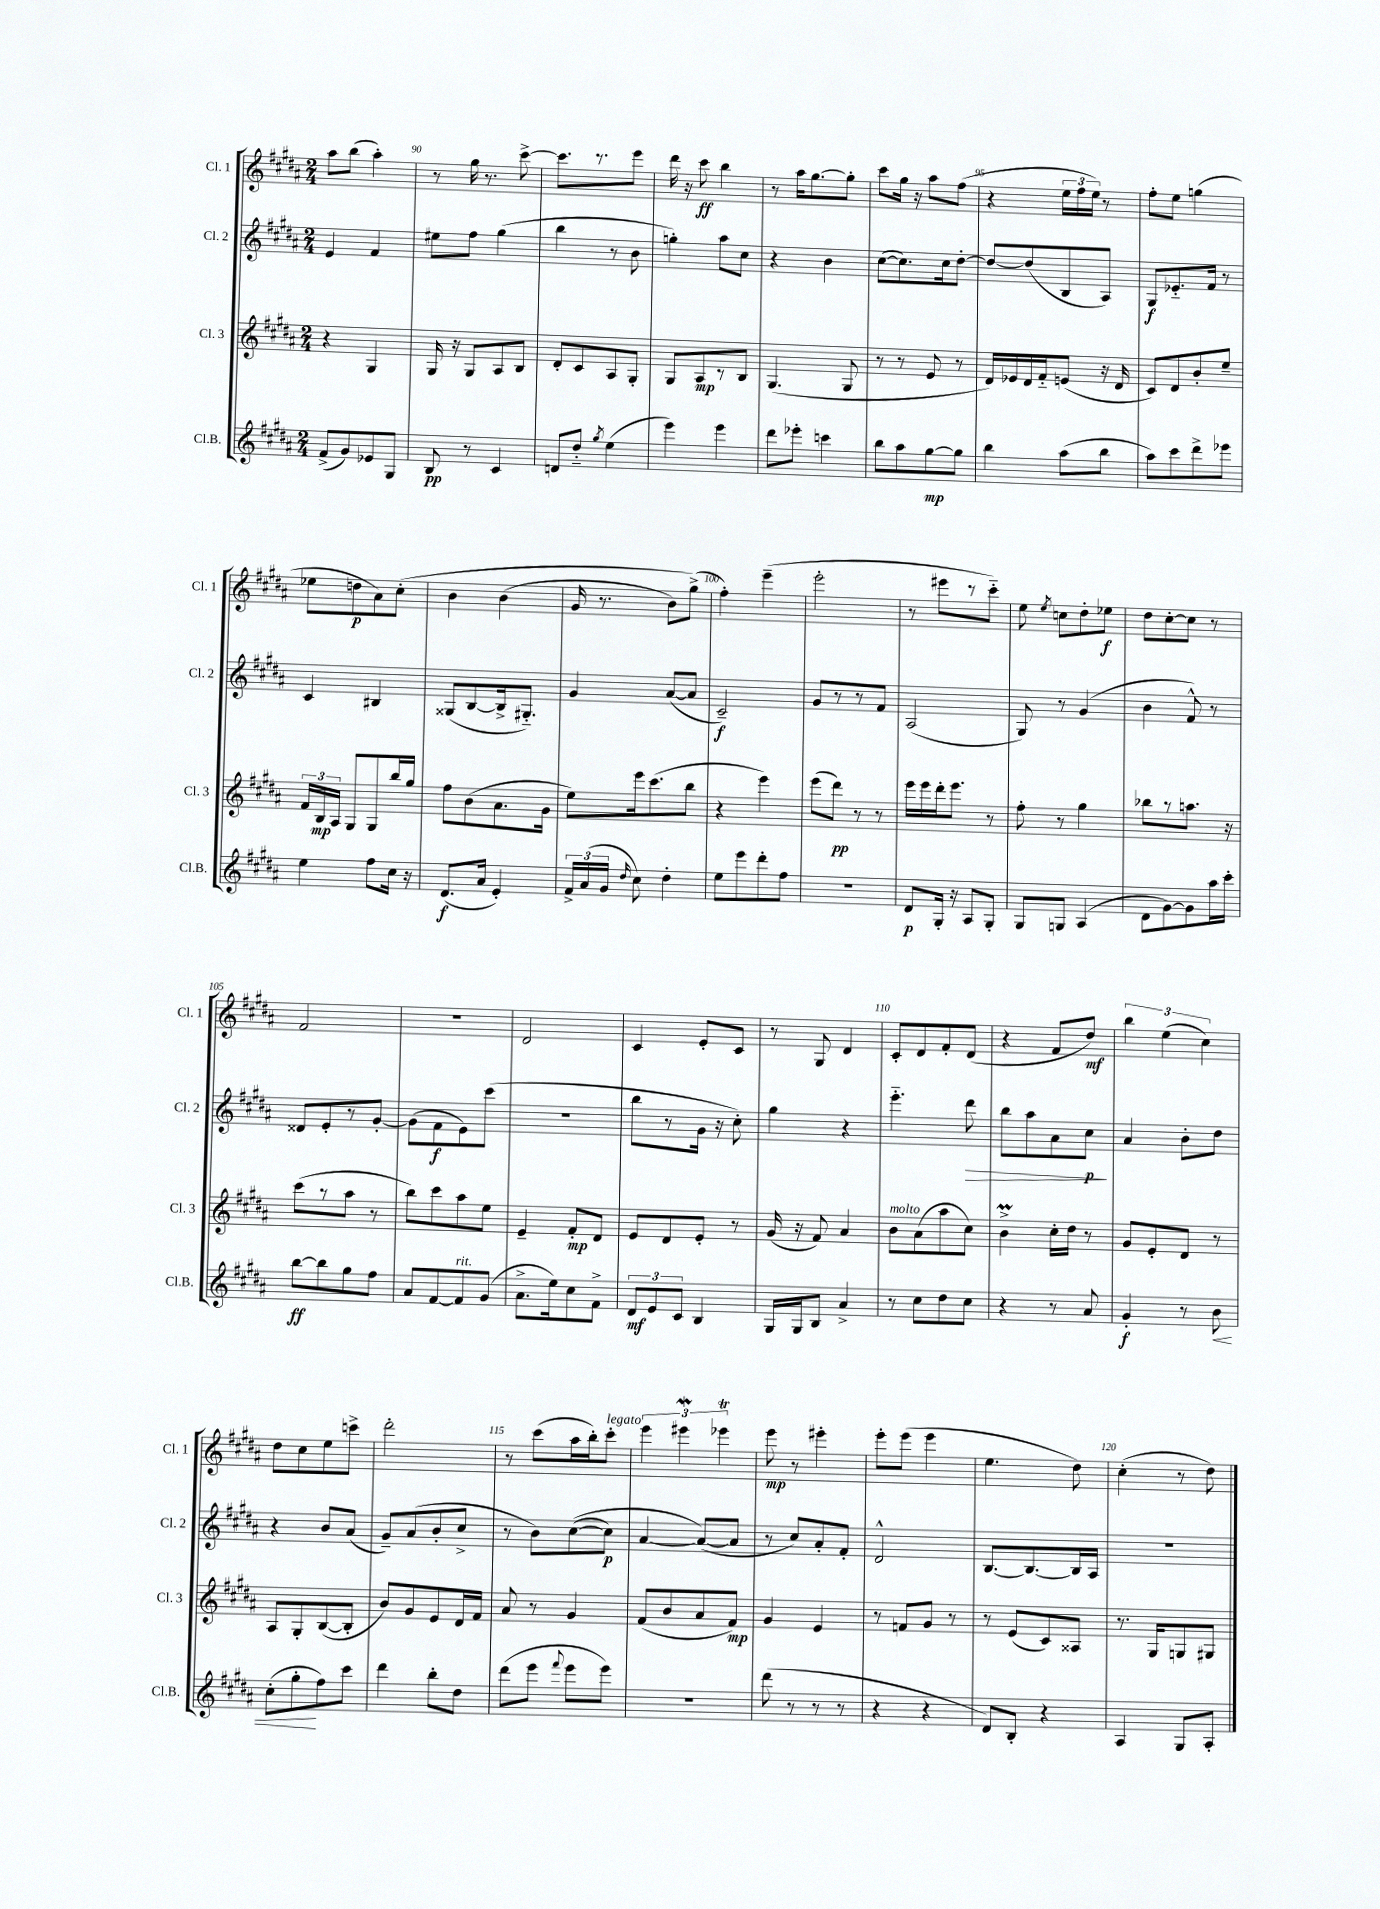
<<
\new StaffGroup <<
\new Staff = "s0" \with { instrumentName = "Cl. 1" shortInstrumentName = "Cl. 1" } {
    \clef treble \key b \major \numericTimeSignature \time 2/4
    \autoBeamOff ais''8[ b''8]( ais''4-.) |
    r8 gis''16 r8. cis'''8~-> |
    cis'''8.[ r8. e'''8] |
    dis'''16 r16 cis'''8\ff b''4 |
    r8 ais''16[ gis''8.~ gis''8]-. |
    cis'''8[ gis''16] r16 ais''8[ fis''8]( |
    r4 \tuplet 3/2 { e''16[ fis''16 e''16]) } r8 |
    fis''8[-. e''8] g''4( |
    ees''8[ d''8\p ais'8) cis''8]-.\( |
    b'4 b'4( |
    gis'16 r8. b'8[) gis''8]->(\) |
    fis''4-.) e'''4--( |
    e'''2-. |
    r8 eis'''8[ r8 cis'''8]-_) |
    e''8 \acciaccatura { e''8 } c''8[ dis''8-. ees''8]\f |
    dis''8[ cis''8~-. cis''8] r8 |
    fis'2 |
    r2 |
    dis'2 |
    cis'4 e'8[-. cis'8] |
    r8 gis8 dis'4 |
    cis'8[-. dis'8 fis'8-. dis'8]( |
    r4 fis'8[ dis''8]\mf) |
    \tuplet 3/2 { b''4 e''4( cis''4) } |
    dis''8[ cis''8 e''8 c'''8]-> |
    dis'''2-. |
    r8 cis'''8[( ais''16 b''16-.) cis'''8]-.^\markup { \italic "legato" } |
    \tuplet 3/2 { e'''4 eis'''4\mordent ees'''4\trill } |
    e'''8\mp r8 eis'''4-. |
    e'''8[-. e'''8]( e'''4 |
    e''4. dis''8) |
    cis''4-.( r8 dis''8) \bar "|." |
}
\new Staff = "s1" \with { instrumentName = "Cl. 2" shortInstrumentName = "Cl. 2" } {
    \clef treble \key b \major \numericTimeSignature \time 2/4
    \autoBeamOff e'4 fis'4 |
    eis''8[ fis''8] gis''4( |
    b''4 r8 b'8 |
    g''4-.) ais''8[ cis''8] |
    r4 b'4 |
    cis''8[~( cis''8.) cis''16 dis''8]~-. |
    dis''8[~ dis''8( b8 ais8]) |
    gis8[\f ees'8.-_ fis'16] r8 |
    cis'4 bis4 |
    gisis8[( b8~ b16-> gis8.]-_) |
    gis'4 ais'8[~( ais'8] |
    cis'2--\f) |
    gis'8[ r8 r8 fis'8] |
    ais2( |
    gis8) r8 gis'4( |
    b'4 fis'8-^) r8 |
    disis'8[ e'8-. r8 gis'8]~-. |
    gis'8[( fis'8\f e'8) cis'''8]( |
    R2 |
    b''8[ r8 gis'16] r16 cis''8-.) |
    gis''4 r4 |
    e'''4.-_ dis'''8\> |
    b''8[ ais''8 ais'8 cis''8]\p\! |
    ais'4 b'8[-. dis''8] |
    r4 b'8[ ais'8]( |
    gis'8[--) ais'8( b'8-. cis''8]-> |
    r8 b'8[) cis''8~(\( cis''8]\p) |
    ais'4~ ais'8[~(\) ais'8] |
    r8 cis''8[) ais'8-. fis'8]-. |
    dis'2-^ |
    b8.[~ b8.~ b16 ais16] |
    r2 \bar "|." |
}
\new Staff = "s2" \with { instrumentName = "Cl. 3" shortInstrumentName = "Cl. 3" } {
    \clef treble \key b \major \numericTimeSignature \time 2/4
    \autoBeamOff r4 gis4 |
    gis16 r16 gis8[ ais8 b8] |
    dis'8[-. cis'8 ais8 gis8]-. |
    gis8[ ais8\mp r8 b8] |
    gis4.( gis8 |
    r8 r8 e'8 r8 |
    dis'16[) ees'16 dis'16 fis'16-_ e'8]( r16 dis'16 |
    cis'8[) dis'8 b'8-. e''8]-- |
    \tuplet 3/2 { fis'16[ b16\mp ais16] } gis8[ gis8 b''16 gis''16] |
    fis''8[ b'8( ais'8. gis'16] |
    e''8[) e'''16 cis'''8.( b''8] |
    r4 e'''4) |
    e'''8[( dis'''8]\pp) r8 r8 |
    e'''16[ e'''16 dis'''16-. e'''8.] r8 |
    fis''8-. r8 gis''4 |
    bes''8[ r8 a''8.] r16 |
    cis'''8[( r8 ais''8] r8 |
    b''8[) cis'''8 ais''8 e''8] |
    e'4-- fis'8[-.\mp dis'8] |
    e'8[ dis'8 e'8]-. r8 |
    gis'16( r16 fis'8) ais'4 |
    b'8[^\markup { \italic "molto" } ais'8( ais''8 cis''8]) |
    b'4->\prall cis''16[-. dis''16] r8 |
    gis'8[ e'8-. dis'8] r8 |
    ais8[ gis8-. b8~( b8]-. |
    b'8[) gis'8 e'8 dis'16 fis'16] |
    ais'8 r8 gis'4 |
    fis'8[( b'8 ais'8 fis'8]\mp) |
    gis'4 e'4 |
    r8 f'8[ gis'8] r8 |
    r8 e'8[( cis'8) aisis8] |
    r8. gis16[ g8 gis8] \bar "|." |
}
\new Staff = "s3" \with { instrumentName = "Cl.B." shortInstrumentName = "Cl.B." } {
    \clef treble \key b \major \numericTimeSignature \time 2/4
    \autoBeamOff fis'8[->( gis'8) ees'8 gis8] |
    b8\pp r8 cis'4 |
    d'8[ dis''8]-_ \acciaccatura { gis''8 } e''4( |
    e'''4) e'''4 |
    dis'''8[ ees'''8]-. c'''4 |
    b''8[ ais''8 gis''8~\mp gis''8] |
    b''4 ais''8[( b''8] |
    ais''8[) cis'''8 dis'''8-> ees'''8] |
    e''4 fis''8[ cis''16] r16 |
    dis'8.[\f( ais'16] e'4-.) |
    \tuplet 3/2 { fis'16[-> ais'16( gis'16] } \grace { dis''16 } cis''8) dis''4-. |
    e''8[ e'''8 dis'''8-. fis''8] |
    r2 |
    dis'8[\p gis16]-. r16 ais8[ gis8]-. |
    gis8[ g8] ais4( |
    dis'8[ gis'8~) gis'8 ais''16 cis'''16]-. |
    b''8[~\ff b''8 gis''8 fis''8] |
    ais'8[ fis'8~ fis'8^\markup { \italic "rit." } gis'8]( |
    ais'8.[-> e''16) cis''8 fis'8]-> |
    \tuplet 3/2 { dis'8[\mf e'8 cis'8] } b4 |
    gis16[ gis16 b8] ais'4-> |
    r8 cis''8[ dis''8 cis''8] |
    r4 r8 ais'8 |
    gis'4-.\f r8 b'8\< |
    cis''8[-.( gis''8-.\! fis''8) cis'''8] |
    dis'''4 b''8[-. dis''8] |
    dis'''8[( e'''8] \appoggiatura { fis'''8 } e'''8[ e'''8]) |
    r2 |
    dis'''8( r8 r8 r8 |
    r4 r4 |
    dis'8[) b8]-. r4 |
    ais4 gis8[ ais8]-. \bar "|." |
}
>>
>>
\layout { \context { \Score currentBarNumber = #89 \override BarNumber.break-visibility = ##(#f #t #t) barNumberVisibility = #(every-nth-bar-number-visible 5) } }
